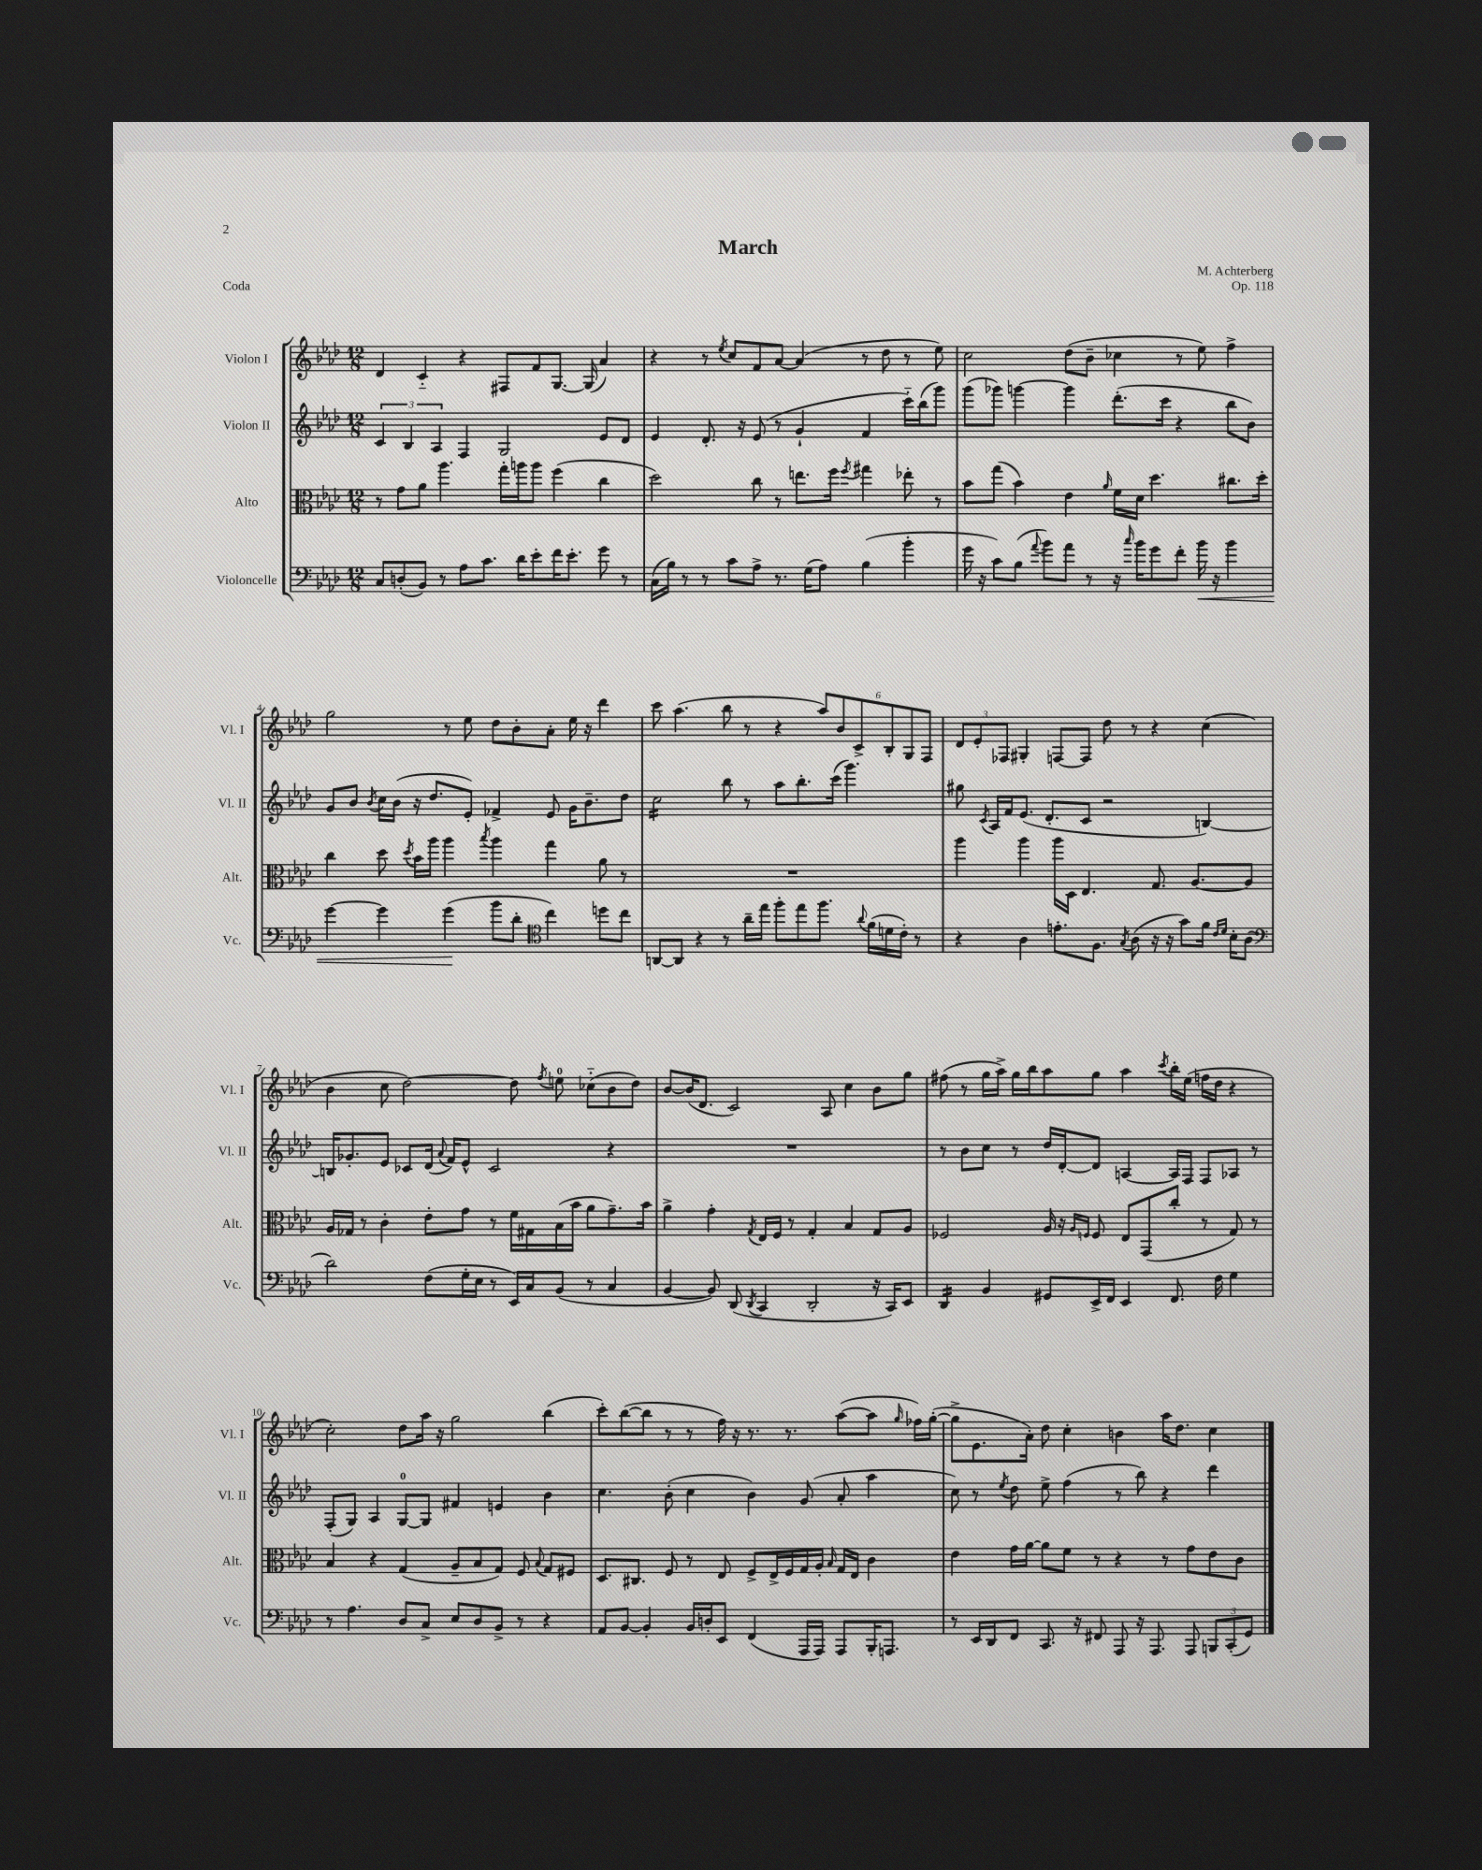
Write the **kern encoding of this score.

**kern	**dynam	**kern	**kern	**kern
*part4	*part4	*part3	*part2	*part1
*staff4	*staff4	*staff3	*staff2	*staff1
*I"Violoncelle	*	*I"Alto	*I"Violon II	*I"Violon I
*I'Vc.	*	*I'Alt.	*I'Vl. II	*I'Vl. I
*clefF4	*	*clefC3	*clefG2	*clefG2
*k[b-e-a-d-]	*	*k[b-e-a-d-]	*k[b-e-a-d-]	*k[b-e-a-d-]
*M12/8	*	*M12/8	*M12/8	*M12/8
=1	=1	=1	=1	=1
8C/L	.	8r	6c/	4d-/
(8Dn'/	.	8g\L	.	.
.	.	.	6B-/	.
8BB-/J)	.	8a-\J	.	4c/
.	.	.	6A-/	.
8r	.	4.aa-\	.	.
8A-\L	.	.	4F/	4r
8.c\J	.	.	.	.
.	.	16gg'\LL	2G/	8F#X/L
16d-\KL	.	16aan\J	.	.
8e-'\	.	8aa\J	.	8f/
16f\K	.	(4ff\	.	[8.G/J
8.e-'\J	.	.	.	.
.	.	.	.	(16G/]
8g\	.	4cc\	8e-/L	4a-/)
8r	.	.	8d-/J	.
=2	=2	=2	=2	=2
(16C\LL	.	2dd-\)	4e-/	4r
16B-\JJ)	.	.	.	.
8r	.	.	.	.
8r	.	.	8.d-'/	8r
.	.	.	.	8qee-/
8c\L	.	.	.	8cc/L
.	.	.	16r	.
8A-^\J	.	8cc\	(8e-/	8f/
8.r	.	8r	8r	[8a-/J
.	.	8.een\L	4g`/	(4a-/]
(16G\KL	.	.	.	.
8A-\J)	.	.	.	.
.	.	16ff\Jk	.	.
.	.	8qff/	.	.
(4B-\	.	4gg#X\	4f/	8r
.	.	.	.	8dd-\
4b-'\	.	8ee-X'\	16ccc\LL)	8r
.	.	.	(16bb-\J	.
.	.	8r	8ggg\J)	8ee-\)
=3	=3	=3	=3	=3
16g\	.	8b-\L	(8ggg\L	2cc\
16r	.	.	.	.
8c\L)	.	(8gg\J	8ggg-X\J)	.
(8B-\J	.	4b-\)	[4gggn\	.
8qqa-/	.	.	.	.
8b-\L)	.	.	.	.
8a-\J	.	4e-\	4ggg\]	(8dd-\L
8r	.	.	.	8b-~\J
.	.	16qqa-/	.	.
16r	.	16f\LL	(8.ddd-'\L	4cc-X\
16qqcc/	.	.	.	.
16b-\KL	.	16d-\JJ	.	.
8g\	.	4.dd-\	.	.
.	.	.	16ccc\Jk	.
8f'\J	.	.	4r	8r
!	!LO:HP:b	!	!	!
16b-\	<	.	.	8ee-\)
16r	.	.	.	.
4b-\	.	8.cc#X\L	8bb-\L	4ff^\
.	.	.	8b-\J)	.
.	.	16dd-'\Jk	.	.
!!LO:LB:g=z
=4	=4	=4	=4	=4
[4g\	.	4cc\	8g/L	2gg\
.	.	.	8b-/J	.
.	.	.	8qb-/	.
4g\]	.	8dd-\	16cc\LL	.
.	.	.	(16b-\JJ	.
.	.	8qdd-/	.	.
.	.	16b-\LL	16r	.
.	.	16aa-\JJ	8.dd-/L	.
(4g\	.	4aa-\	.	8r
.	.	.	8e-'/J)	8ee-\
.	.	8qbb-/	.	.
8b-\L	[	4aa-\	4f-X^/	8dd-\L
8d-'\J	.	.	.	8b-'\
*clefC4	*	*	*	*
4cc\)	.	4gg\	8e-/	8a-'\J
.	.	.	16g\KL	16ee-\
.	.	.	8.b-~\	16r
8ddn\L	.	8a-\	.	4ddd-\
8cc\J	.	8r	8dd-\J	.
=5	=5	=5	=5	=5
*	*	*	*tremolo	*
[8AAn/L	.	1.r	16cc\LL	8ccc\
.	.	.	16cc\	.
8AA/J]	.	.	16cc\	(4.aa-\
.	.	.	16cc\	.
4r	.	.	16cc\	.
.	.	.	16cc\	.
.	.	.	16cc\	.
.	.	.	16cc\JJ	.
*	*	*	*Xtremolo	*
8r	.	.	8bb-\	8bb-\
16a-~\LL	.	.	8r	8r
16ee-\JJ	.	.	.	.
8ff'\L	.	.	8aa-\L	4r
8ee-\	.	.	8.bb-'\	.
8.ff\J	.	.	.	12aa-/L)
.	.	.	(16ccc\Jk	.
.	.	.	.	12b-/
.	.	.	4.ggg\)	.
.	.	.	.	12c^/
8qqa-/	.	.	.	.
(16f\LL	.	.	.	.
16dn\	.	.	.	12B-'/
16c'\JJ)	.	.	.	.
.	.	.	.	12G/
8r	.	.	.	.
.	.	.	.	12F/J
=6	=6	=6	=6	=6
4r	.	4aa-\	8gg#X\	12d-/L
.	.	.	.	12e-'/
.	.	.	8qc/	.
.	.	.	16A-/LL	.
.	.	.	.	12F-X/J
.	.	.	16f/J	.
4A-\	.	4aa-\	(8.e-/J	4G#X'/
.	.	.	8.d-'/L	.
8.en'\L	.	16aa-\LL	.	[8Fn/L
.	.	16D-\JJ	.	.
.	.	4.E-/	8c/J	8F/J]
8.F\J	.	.	.	.
.	.	.	2r	8dd-\
8qG/	.	.	.	.
(8A-\	.	.	.	8r
16r	.	8.G/	.	4r
16r	.	.	.	.
8g\L)	.	.	.	.
.	.	[8.A-/L	.	.
16f\Jk	.	.	[4Bn/)	(4cc\
16qqc/LL	.	.	.	.
16qqd-/JJ	.	.	.	.
16B-'\KL	.	.	.	.
(8A-\J	.	8A-/J]	.	.
!!LO:LB:g=z
=7	=7	=7	=7	=7
*clefF4	*	*	*	*
2d-\)	.	16A-/LL	16Bn/KL]	4b-\
.	.	16G-X/JJ	8.g-X'/	.
.	.	8r	.	.
.	.	4c'\	8e-/J	8cc\
.	.	.	8c-X/L	[2dd-\)
(8F\L	.	8e-'\L	(16d-/Jk	.
.	.	.	8qqa-/	.
.	.	.	16f/KL)	.
16G'\L	.	8g\J	8e-^^/J	.
16E-\JJ	.	.	.	.
8r	.	8r	2c-/	.
16EE-/LL)	.	16f\LL	.	8dd-\]
16C/J	.	16G#X\	.	.
.	.	.	.	8qff/
(8BB-/J	.	(16B-\	.	8een\
.	.	16b-\JJ	.	.
8r	.	8a-\L	.	(8cc-X\L
4C/	.	8.g~\)	4r	8b-\
.	.	.	.	8dd-\J)
.	.	16b-\Jk	.	.
=8	=8	=8	=8	=8
[4BB-/	.	4a-^\	1.r	[8b-/L
.	.	.	.	(16b-/K]
.	.	.	.	8.d-/J
8BB-/])	.	4g'\	.	.
(8DD-/	.	.	.	2c/)
8qDD-/	.	8qG/	.	.
4CC/	.	16E-/LL	.	.
.	.	16F/JJ	.	.
.	.	8r	.	.
2DD-'/	.	4G'/	.	.
.	.	.	.	8A-/
.	.	4B-/	.	4cc\
16r	.	8G/L	.	8b-\L
16CC/KL)	.	.	.	.
8EE-/J	.	8A-/J	.	8gg\J
=9	=9	=9	=9	=9
*tremolo	*	*	*	*
16DD-/LL	.	2F-X/	8r	(8ff#X\
16DD-/	.	.	.	.
16DD-/	.	.	8b-\L	8r
16DD-/JJ	.	.	.	.
*Xtremolo	*	*	*	*
4BB-/	.	.	8cc\J	16gg\LL
.	.	.	.	16aa-^\JJ)
.	.	.	8r	16gg\LL
.	.	.	.	16bb-\J
8GG#X/L	.	16A-/	16dd-/LL	8aa-\
.	.	16r	[16d-'/J	.
.	.	16qqA-/LL	.	.
.	.	16qqFn/JJ	.	.
16EE-^/L	.	8F/	8d-/J]	8gg\J
16FF/JJ	.	.	.	.
4EE-/	.	8E-/L	[4An/	4aa-\
.	.	(8GG/	.	.
.	.	.	.	8qccc/
8.FF/	.	8cc'/J	16A/LL]	16bb-'\LL
.	.	.	16F/JJ	(16ee-\JJ
.	.	8r	8F/L	16ffn\LL
16F\	.	.	.	16dd-\JJ
4G\	.	8G/)	8A-X/J	4r
.	.	8r	8r	.
!!LO:LB:g=z
=10	=10	=10	=10	=10
8r	.	4B-/	(8F'/L	2cc'\)
4.A-\	.	.	8G/J)	.
.	.	4r	4A-/	.
8D-/L	.	(4G/	[8G/L	8dd-\L
8C^/J	.	.	8G/J]	16aa-\Jk
.	.	.	.	16r
8E-/L	.	8A-~/L	4f#X/	2gg\
8D-/	.	8B-/	.	.
8BB-^/J	.	8G/J)	4en/	.
8r	.	8F/	.	.
.	.	8qqB-/	.	.
4r	.	8G/L	4b-\	(4bb-\
.	.	8F#X/J	.	.
=11	=11	=11	=11	=11
8AA-/L	.	8.D-/L	4.cc\	8ccc'\L)
[8BB-/J	.	.	.	([8bb-\
.	.	8.C#X/J	.	.
4BB-'/]	.	.	.	8bb-\J]
.	.	8F/	(8b-'\	8r
16BB-/LL	.	8r	4cc\	8r
16Dn'/J	.	.	.	.
8EE-/J	.	8E-/	.	16ff\)
.	.	.	.	16r
(4FF/	.	8F^/L	4b-\)	8.r
.	.	16E-^/L	.	.
.	.	16F/	.	8.r
16AAA-/LL	.	16G/	(8g/	.
16AAA-/JJ)	.	16A-'/JJ	.	.
.	.	16qqB-/	.	.
8AAA-/L	.	16G/LL	8a-'/	([8aa-\L
.	.	16E-/JJ	.	.
16BBB-'/K	.	4c\	4aa-\	8aa-\J]
8.AAAn/J	.	.	.	.
.	.	.	.	16qqgg/
.	.	.	.	16ff-X\LL)
.	.	.	.	([16gg'\JJ
=12	=12	=12	=12	=12
8r	.	4e-\	8cc\)	8gg^\L]
16EE-/LL	.	.	8r	8.e-\
16DD-/J	.	.	.	.
.	.	.	8qee-/	.
8FF/J	.	16g\LL	8dd-\	.
.	.	[16a-\JJ	.	16a-'\Jk)
8.CC/	.	8a-\L]	8ee-^\	8dd-\
.	.	8f\J	(4ff\	4cc'\
16r	.	.	.	.
8FF#X/	.	8r	.	.
8AAA-/	.	4r	8r	4bn\
16r	.	.	8bb-\)	.
8.AAA-/	.	.	.	.
.	.	8r	4r	16aa-\KL
.	.	.	.	8.dd-\J
8AAA-/	.	8g\L	.	.
12BBBn/L	.	8e-\	4ddd-\	4cc\
(12CC'/	.	.	.	.
.	.	8c\J	.	.
12GG/J)	.	.	.	.
==	==	==	==	==
*-	*-	*-	*-	*-
